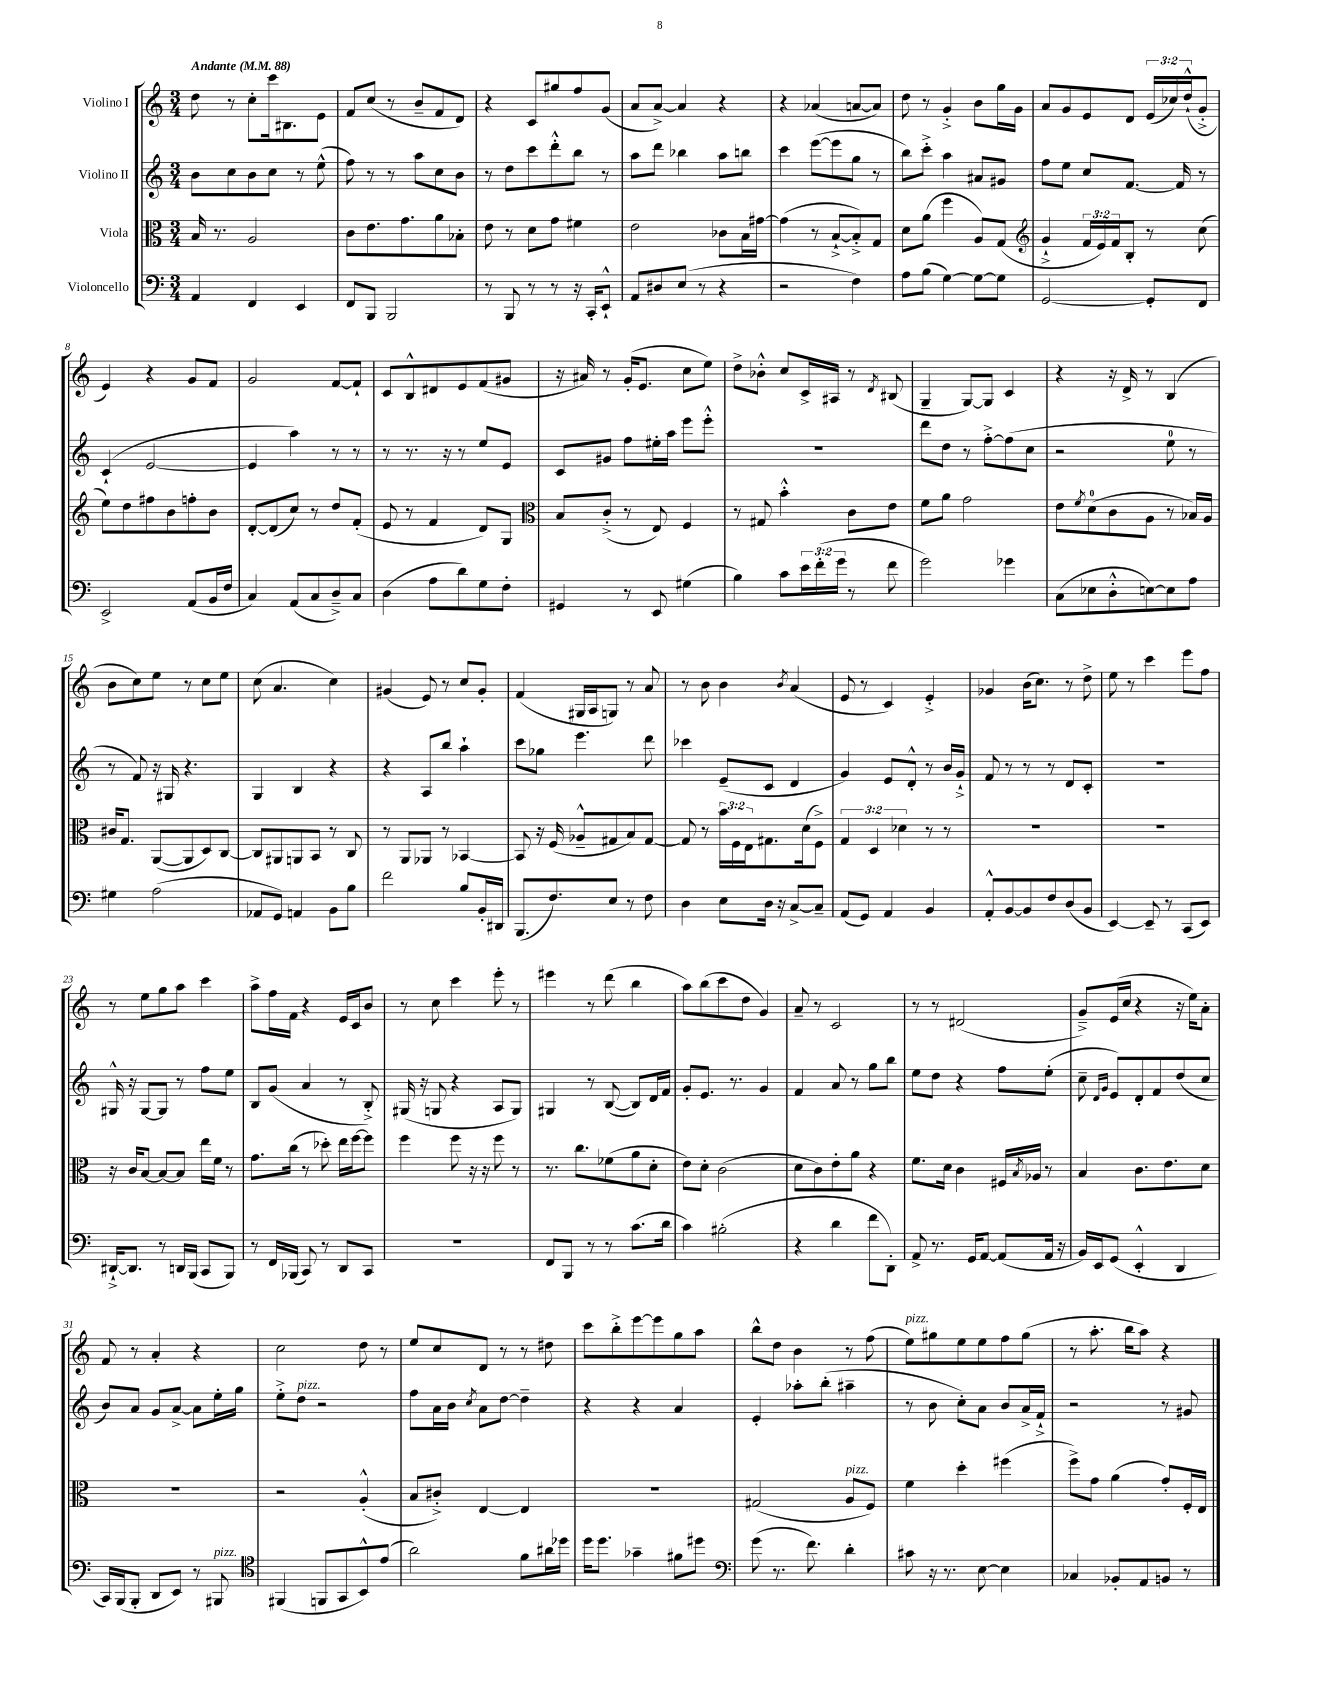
<<
\new StaffGroup <<
\new Staff = "s0" \with { instrumentName = "Violino I" } {
    \clef treble \key c \major \numericTimeSignature \time 3/4 \override Staff.TupletNumber.text = #tuplet-number::calc-fraction-text \tempo "Andante" 4 = 88
    d''8 r8 c''8-. c'''16 bis8. e'8 |
    f'8 c''8( r8 b'8-- f'8 d'8) |
    r4 c'8 gis''8 f''8 g'8( |
    a'8 a'8~->) a'4 r4 |
    r4 aes'4( a'8~ a'8) |
    d''8 r8 g'4-.-> b'8 g''16 g'16 |
    a'8 g'8 e'8 d'8 \tuplet 3/2 { e'16( ces''16) d''16-!-^( } g'8-.-> |
    e'4) r4 g'8 f'8 |
    g'2 f'8~ f'8-! |
    c'8 b8-^ dis'8 e'8 f'8( gis'8 |
    r16 ais'16) r8 g'16-.( e'8. c''8 e''8) |
    d''8-> bes'8-.-^ c''8 c'16-> ais16 r8 \acciaccatura { d'8 } bis8( |
    g4-- g8~) g8 c'4 |
    r4 r16 d'16-> r8 b4( |
    b'8 c''8) e''8 r8 c''8 e''8 |
    c''8( a'4. c''4) |
    gis'4( e'8) r8 c''8 gis'8-. |
    f'4( gis16 a16 g8) r8 a'8 |
    r8 b'8 b'4 \acciaccatura { b'8 } a'4( |
    e'8 r8 c'4) e'4-.-> |
    ges'4 b'16( c''8.) r8 d''8-> |
    e''8 r8 c'''4 e'''8 f''8 |
    r8 e''8 g''8 a''8 c'''4 |
    a''8-> f''16 f'16 r4 e'16 c'16 b'8 |
    r8 c''8 c'''4 e'''8-. r8 |
    eis'''4 r8 d'''8( b''4 |
    a''8) b''8( c'''8 d''8 g'4) |
    a'8-- r8 c'2 |
    r8 r8 dis'2( |
    g'8--->) e'16( c''16 r4 r16 e''16) a'8-. |
    f'8 r8 a'4-. r4 |
    c''2 d''8 r8 |
    e''8 c''8 d'8 r8 r8 dis''8 |
    c'''8 b''8-.-> e'''8~ e'''8 g''8 a''8 |
    b''8-^ d''8 b'4 r8 f''8( |
    e''8^\markup { \italic "pizz." }) gis''8 e''8 e''8 f''8 gis''8( |
    r8 a''8.-. b''16 a''8) r4 \bar "|." |
}
\new Staff = "s1" \with { instrumentName = "Violino II" } {
    \clef treble \key c \major \numericTimeSignature \time 3/4
    b'8 c''8 b'8 c''8 r8 e''8-^( |
    f''8) r8 r8 a''8 c''8 b'8 |
    r8 d''8 c'''8 d'''8-.-^ b''8 r8 |
    a''8 d'''8 bes''4 a''8 b''8 |
    c'''4 e'''8~( e'''8 g''8 r8 |
    b''8) c'''8-.-> a''4 ais'8 gis'8 |
    f''8 e''8 c''8 f'8.~ f'16 r8 |
    c'4-!( e'2~ |
    e'4 a''4) r8 r8 |
    r8 r8. r16 r8 e''8 e'8 |
    c'8 gis'8 f''8 eis''16-. a''16 e'''8 e'''8-.-^ |
    R2. |
    d'''8 d''8 r8 f''8~-.-> f''8( c''8 |
    r2 e''8-0 r8 |
    r8 f'8) r16 gis16 r4. |
    g4 b4 r4 |
    r4 a8 b''8 a''4-! |
    c'''8 ges''8 e'''4. d'''8 |
    ces'''4 e'8--( c'8 d'4 |
    g'4) e'8 d'8-.-^ r8 b'16 g'16-!-> |
    f'8 r8 r8 r8 d'8 c'8-. |
    R2. |
    gis16-^ r16 gis8~ gis8 r8 f''8 e''8 |
    b8 g'8( a'4 r8 b8-.->) |
    gis16( r16 g8 r4 a8 g8) |
    gis4 r8 b8~( b8) d'16 f'16 |
    g'8-. e'8. r8. g'4 |
    f'4 a'8 r8 g''8 b''8 |
    e''8 d''8 r4 f''8 e''8-.( |
    c''8-- \grace { d'16 g'16 } e'8) d'8-. f'8 d''8( c''8 |
    b'8) a'8 g'8 a'8~-> a'8 e''16-. g''16 |
    e''8-.-> d''8^\markup { \italic "pizz." } r2 |
    f''8 a'16 b'16 \acciaccatura { c''8 } a'8 d''8~ d''4-- |
    r4 r4 a'4 |
    e'4-. aes''8-. b''8-.( ais''4-- |
    r8 b'8 c''8-.) a'8 b'8 a'16-> f'16-!-> |
    r2 r8 gis'8 \bar "|." |
}
\new Staff = "s2" \with { instrumentName = "Viola" } {
    \clef alto \key c \major \numericTimeSignature \time 3/4 \override Staff.TupletNumber.text = #tuplet-number::calc-fraction-text
    b16 r8. a2 |
    c'8 e'8. g'8. a'8 bes8-. |
    e'8 r8 d'8 g'8 fis'4 |
    e'2 ces'8 b16 gis'16~ |
    gis'4( r8 b8~-!-> b8-.->) g8 |
    d'8 a'8( f''4 a8) g8( |
    \clef treble g'4-!-> \tuplet 3/2 { f'16 e'16) f'16 } b8-. r8 c''8( |
    e''8) d''8 fis''8 b'8 f''8-. b'8 |
    d'8~-. d'8( c''8) r8 d''8 f'8-.( |
    e'8 r8 f'4 d'8) g8 |
    \clef alto b8 c'8-.->( r8 e8) f4 |
    r8 gis8 b'4-.-^ c'8 e'8 |
    f'8 a'8 g'2 |
    e'8 \acciaccatura { f'8 } d'8-0( c'8 a8 r8 bes16) a16 |
    cis'16 g8. a,8~( a,8 d8) c8~ |
    c8 ais,8 a,8 b,8 r8 c8 |
    r8 a,8 aes,8 r8 bes,4~ |
    bes,8 r16 f16( aes8---^ gis8 b8) gis8~ |
    gis8 r8 \tuplet 3/2 { b'16 f16 e16 } gis8. d'16( f8->) |
    \tuplet 3/2 { g4 d4 des'4 } r8 r8 |
    R2. |
    R2. |
    r16 c'16 b8~ b8~ b8 e''16 f'16 r8 |
    g'8. c''16( r8 des''8-.) e''16 f''16~ f''8 |
    f''4 f''8 r16 r16 f''8 r8 |
    r8. c''8. fes'8( a'8 d'8-. |
    e'8) d'8-. c'2( |
    d'8 c'8) e'8-. a'8 r4 |
    f'8. d'16 c'4 fis16 \acciaccatura { b8 } aes16 r8 |
    b4 c'8. e'8. d'8 |
    R2. |
    r2 a4-.-^( |
    b8 cis'8-.->) e4~ e4 |
    R2. |
    gis2( a8^\markup { \italic "pizz." } f8) |
    f'4 d''4-. fis''4( |
    f''8->) g'8 a'4( g'8-.) f16-. e16 \bar "|." |
}
\new Staff = "s3" \with { instrumentName = "Violoncello" } {
    \clef bass \key c \major \numericTimeSignature \time 3/4 \override Staff.TupletNumber.text = #tuplet-number::calc-fraction-text
    a,4 f,4 e,4 |
    f,8 b,,8 b,,2 |
    r8 b,,8 r8 r8 r16 c,16-. e,8-!-^ |
    a,8 dis8 e8( r8 r4 |
    r2 f4) |
    a8 b8( g4~) g8~ g8 |
    g,2~ g,8-. f,8 |
    e,2-> a,8( b,16 f16 |
    c4) a,8( c8 d8--->) c8 |
    d4( a8 d'8) g8 f8-. |
    gis,4 r8 e,8 gis4( |
    b4) c'8 \tuplet 3/2 { e'16 f'16-.( g'16 } r8 f'8 |
    g'2) ges'4 |
    c8( ees8 d8-.-^ e8~) e8 a8 |
    gis4 a2( |
    aes,8 g,8) a,4 b,8 b8 |
    f'2 b8 b,16-. dis,16 |
    b,,8.( f8.) e8 r8 f8 |
    d4 e8 d16 r16 c8~-> c8-- |
    a,8( g,8) a,4 b,4 |
    a,8-.-^ b,8~ b,8 f8 d8( b,8 |
    e,4~) e,8-- r8 c,8( e,8) |
    dis,16~-!-> dis,8. r8 d,16 b,,16( c,8 b,,8) |
    r8 f,16 bes,,16( c,8) r8 d,8 c,8 |
    R2. |
    f,8 b,,8 r8 r8 c'8.( d'16 |
    c'4) bis2-.( |
    r4 d'4 f'8 d,8-.) |
    a,8-> r8. g,16 a,8~ a,8( a,16 r16 |
    b,16) e,16 g,8( e,4-.-^ d,4 |
    c,16) b,,16( b,,8-. d,8 e,8) r8 bis,,8^\markup { \italic "pizz." } |
    \clef tenor fis,4( f,8 g,8 b,8-^) e'8( |
    a'2) f'8 ais'16 des''16 |
    d''16 d''8. ges'4-- fis'8 dis''8 |
    \clef bass g'8( r8. f'8.) d'4-. |
    cis'8 r16 r8. e8~ e4 |
    ces4 bes,8-. a,8 b,8 r8 \bar "|." |
}
>>
>>
